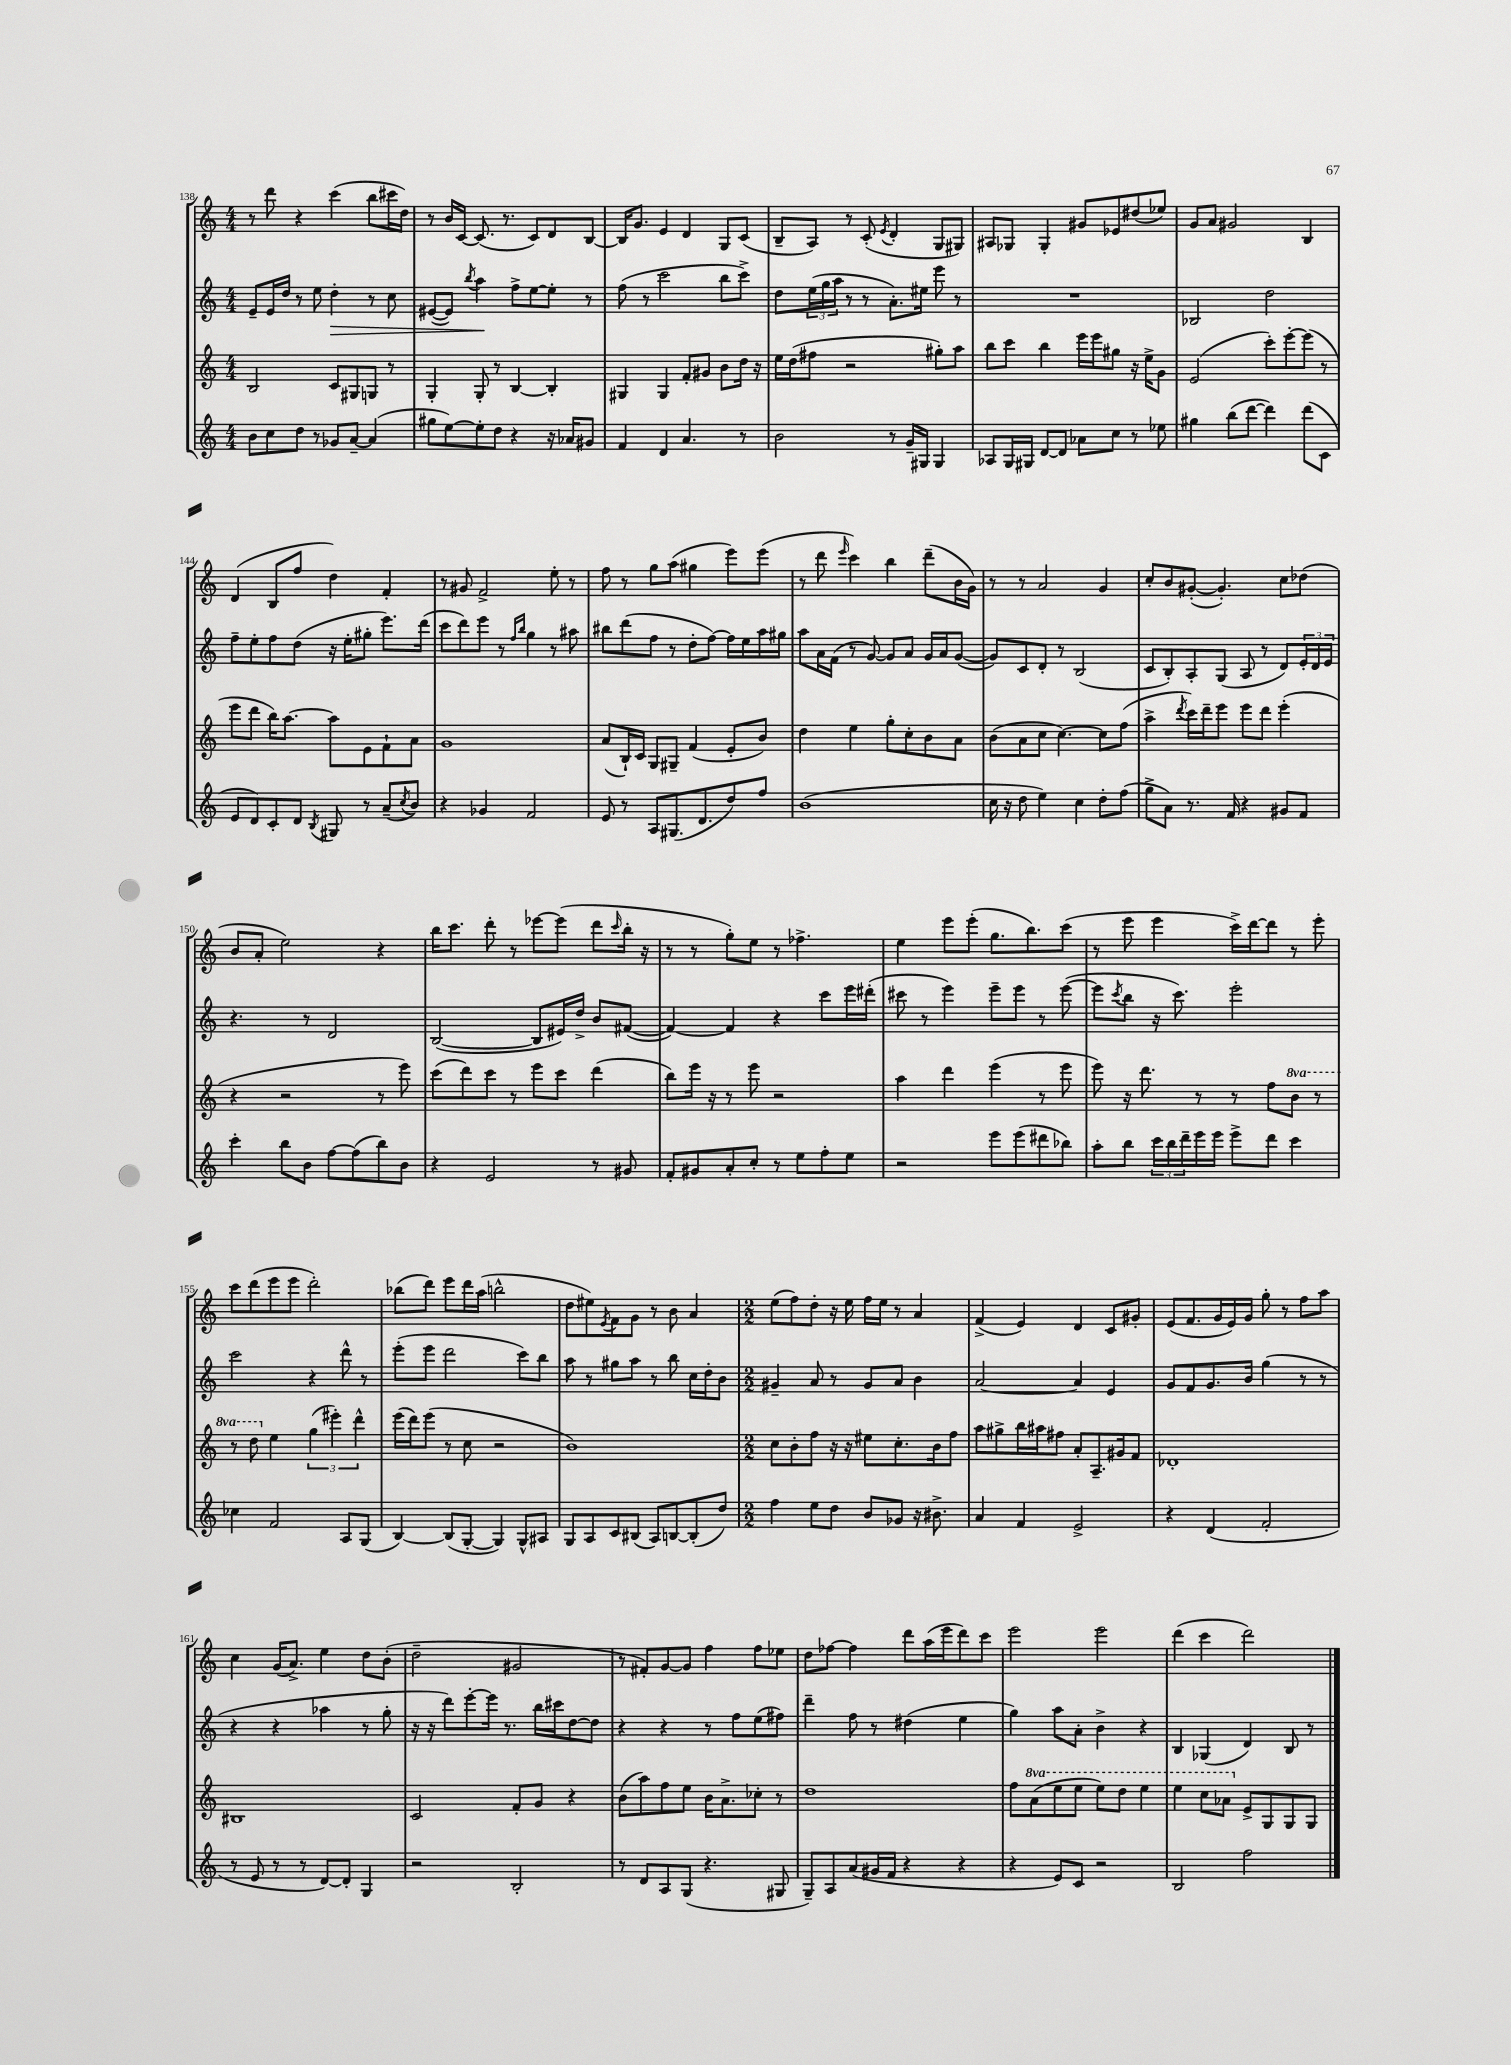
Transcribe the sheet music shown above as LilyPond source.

<<
\new StaffGroup <<
\new Staff = "s0" {
    \clef treble \key c \major \numericTimeSignature \time 4/4
    r8 d'''8 r4 c'''4( b''8 cis'''16 d''16) |
    r8 b'16 c'16~ c'8.( r8. c'8) d'8 b8~ |
    b16 g'8. e'4 d'4 g8 c'8( |
    b8-- a8) r8 c'8-.( \acciaccatura { e'8 } d'4-. g8 gis8) |
    ais8 ges8 ges4-. gis'8 ees'8 dis''8( ees''8) |
    g'8 a'8 gis'2 b4 |
    d'4( b8 f''8 d''4) f'4-. |
    r8 gis'8 f'2-> e''8-. r8 |
    f''8 r8 g''8 a''8( gis''4 e'''8) e'''8( |
    r8 d'''8 \grace { e'''16 } c'''4) b''4 d'''8--( b'16 g'16) |
    r8 r8 a'2 g'4 |
    c''8-. b'8 gis'8~-.( gis'4.-.) c''8 des''8( |
    b'8 a'8-. e''2) r4 |
    b''16 c'''8. d'''8-. r8 ees'''8~ ees'''8( d'''8 \grace { c'''16 } b''16-. r16 |
    r8 r8 g''8-.) e''8 r8 fes''4.-> |
    e''4 e'''8 e'''8-.( g''8. b''8.) c'''8( |
    r8 e'''8 e'''4 c'''16->) d'''16~ d'''8 r8 e'''8-. |
    c'''8 d'''8( e'''8 e'''8 d'''2-.) |
    bes''8( d'''8) e'''8 d'''16 a''16( b''2-^ |
    d''8 eis''8) \acciaccatura { e'8 } f'8 g'8 r8 b'8 a'4 |
    \numericTimeSignature \time 2/2 e''8( f''8) d''8-. r16 e''16 f''16 e''16 r8 a'4 |
    f'4->( e'4) d'4 c'8 gis'8-. |
    e'8( f'8. g'16 e'16) g'16 g''8-. r8 f''8 a''8 |
    c''4 g'16( a'8.->) e''4 d''8 b'8-.( |
    d''2-- gis'2 |
    r8 fis'8-.) g'8~ g'8 f''4 f''8 ees''8 |
    d''8 fes''8~ fes''4 d'''8 a''16( e'''16 d'''8) c'''8 |
    e'''2 e'''2 |
    d'''4( c'''4 d'''2) \bar "|." |
}
\new Staff = "s1" {
    \clef treble \key c \major \numericTimeSignature \time 4/4
    e'8-- e'16 d''16 r8 e''8 d''4-.\> r8 c''8 |
    eis'8~( eis'8) \acciaccatura { b''8 } a''4\! f''8-> e''8~ e''8-. r8 |
    f''8( r8 c'''2 b''8 c'''8->) |
    d''8 \tuplet 3/2 { e''16( g''16 a''16 } r8 r8 a'8.-.) eis''16 e'''8 r8 |
    R1 |
    bes2 d''2 |
    f''8-- e''8-. f''8 d''8( r16 e''16-. gis''8-. e'''8.) d'''16( |
    c'''8 d'''8) e'''8 r8 \grace { f''16 b''16 } g''4 r8 ais''8 |
    bis''8 d'''8( f''8 r8 d''8-. f''8~) f''16 e''16 a''16 gis''16 |
    a''8 a'16 f'16( r8 g'8~) g'8 a'8 g'16 a'16 g'8~( |
    g'8) c'8 d'8-. r8 b2( |
    c'8 b8-.) a8-. g8( a8 r8 d'8) \tuplet 3/2 { e'16-. d'16 e'16 } |
    r4. r8 d'2 |
    b2~( b8 eis'16) d''16-> b'8 fis'8~( |
    fis'4~) fis'4 r4 c'''8 e'''16 dis'''16-.( |
    cis'''8 r8 e'''4) e'''8-- e'''8 r8 e'''8~( |
    e'''8 \acciaccatura { c'''8 } b''8 r16 c'''8.) e'''2-. |
    c'''2 r4 d'''8-^ r8 |
    e'''8-.( e'''8 d'''2 c'''8) b''8 |
    a''8 r8 gis''8 a''8 r8 b''8 c''16 d''16-. b'8 |
    \numericTimeSignature \time 2/2 gis'4-- a'8 r8 gis'8 a'8 b'4 |
    a'2~ a'4 e'4 |
    g'8 f'8 g'8. b'16 g''4( r8 r8 |
    r4 r4 aes''4 r8 g''8-. |
    r16 r16 d'''8) e'''8~-. e'''16 r8. b''16 cis'''16 d''8~ d''8 |
    r4 r4 r8 f''8 e''8( fis''8) |
    d'''4-- f''8 r8 dis''4( e''4 |
    g''4) a''8 a'8-. b'4-> r4 |
    b4 ges4( d'4) b8 r8 \bar "|." |
}
\new Staff = "s2" {
    \clef treble \key c \major \numericTimeSignature \time 4/4 \set Staff.ottavationMarkups = #ottavation-simple-ordinals
    b2 c'8 gis8 g8 r8 |
    g4-. g8-. r8 b4~ b4-. |
    gis4 gis4 f'8-. gis'8 b'8 d''16 r16 |
    e''16 d''16( fis''8 r2 gis''8-.) a''8 |
    b''8 c'''8 b''4 e'''16 e'''16 gis''8 r16 e''16-> g'8 |
    e'2( c'''8-.) e'''8~-. e'''8( r8 |
    e'''8 d'''8 b''16) a''8.~ a''8 e'8 f'8-! a'8 |
    g'1 |
    a'8( b16-!) c'16 g8 gis8-- f'4( e'8-. b'8) |
    d''4 e''4 g''8-. c''8-. b'8 a'8 |
    b'8( a'8 c''8 c''4.~) c''8 f''8( |
    a''4-> \acciaccatura { d'''8 } c'''16) d'''16-- e'''8 e'''8 d'''8 e'''4-.( |
    r4 r2 r8 e'''8) |
    c'''8( d'''8) c'''8 r8 e'''8 c'''8 d'''4( |
    b''8) e'''16 r16 r8 e'''8 r2 |
    a''4 d'''4 e'''4( r8 e'''8 |
    e'''8) r16 d'''8. r8 r8 f''8 \ottava #1 b''8 r8 |
    r8 d'''8 \ottava #0 e''4 \tuplet 3/2 { g''4( eis'''4-.) d'''4-^ } |
    e'''16( d'''16) e'''8( r8 c''8 r2 |
    b'1) |
    \numericTimeSignature \time 2/2 c''8 b'8-. f''8 r16 r16 eis''8 c''8.-. b'16 f''8 |
    a''8 gis''8-> b''16 ais''16 fis''8 a'8-. a8.-- gis'16 f'8 |
    des'1-. |
    bis1 |
    c'2 f'8-. g'8 r4 |
    b'8( a''8) f''8 e''8 b'16 a'8.-> ces''8-. r8 |
    d''1 |
    f''8 \ottava #1 a''8( e'''8 e'''8 e'''8) d'''8 e'''4 |
    e'''4 c'''8 aes''8 \ottava #0 e'8-> g8 g8 g8 \bar "|." |
}
\new Staff = "s3" {
    \clef treble \key c \major \numericTimeSignature \time 4/4
    b'8 c''8 d''8 r8 ges'8 a'8~-- a'4( |
    gis''8 e''8~) e''8-. d''8 r4 r16 aes'16 gis'8 |
    f'4 d'4 a'4. r8 |
    b'2 r8 g'16-- gis16 gis4 |
    aes8 g16 gis16 d'8~ d'8 aes'8 c''8 r8 ees''8 |
    gis''4 b''8( d'''8~ d'''4) d'''8( c'8 |
    e'8 d'8) c'8-. d'8 \acciaccatura { b8 } gis8 r8 a'8--( \acciaccatura { c''8 } b'8) |
    r4 ges'4 f'2 |
    e'8 r8 a8 gis8.( d'8. d''8) f''8 |
    b'1( |
    c''16 r16 d''8 e''4) c''4 d''8-. f''8( |
    g''8-> a'8) r8. f'16 r4 gis'8 f'8 |
    c'''4-. b''8 b'8 f''8~ f''8( b''8) b'8 |
    r4 e'2 r8 gis'8 |
    f'8-. gis'8 a'8-. c''8-. r8 e''8 f''8-. e''8 |
    r2 e'''8 e'''8( dis'''8 bes''8) |
    a''8-. b''8 \tuplet 3/2 { c'''16 b''16 d'''16-- } e'''16 e'''16 e'''8-> d'''8 c'''4 |
    ces''4 f'2 a8 g8( |
    b4~) b8( g8~-. g4) g8-^ ais8 |
    g8 a8 c'8 bis8( a8) b8~ b8-.( d''8) |
    \numericTimeSignature \time 2/2 f''4 e''8 d''8 b'8 ges'8 r16 bis'8.-> |
    a'4 f'4 e'2-> |
    r4 d'4( f'2-. |
    r8 e'8 r8 r8 d'8~) d'8-. g4 |
    r2 b2-. |
    r8 d'8 a8 g8( r4. gis8 |
    g8--) a8 a'8( gis'16 f'16 r4 r4 |
    r4 e'8) c'8 r2 |
    b2 f''2 \bar "|." |
}
>>
>>
\layout { \context { \Score currentBarNumber = #138 } }
